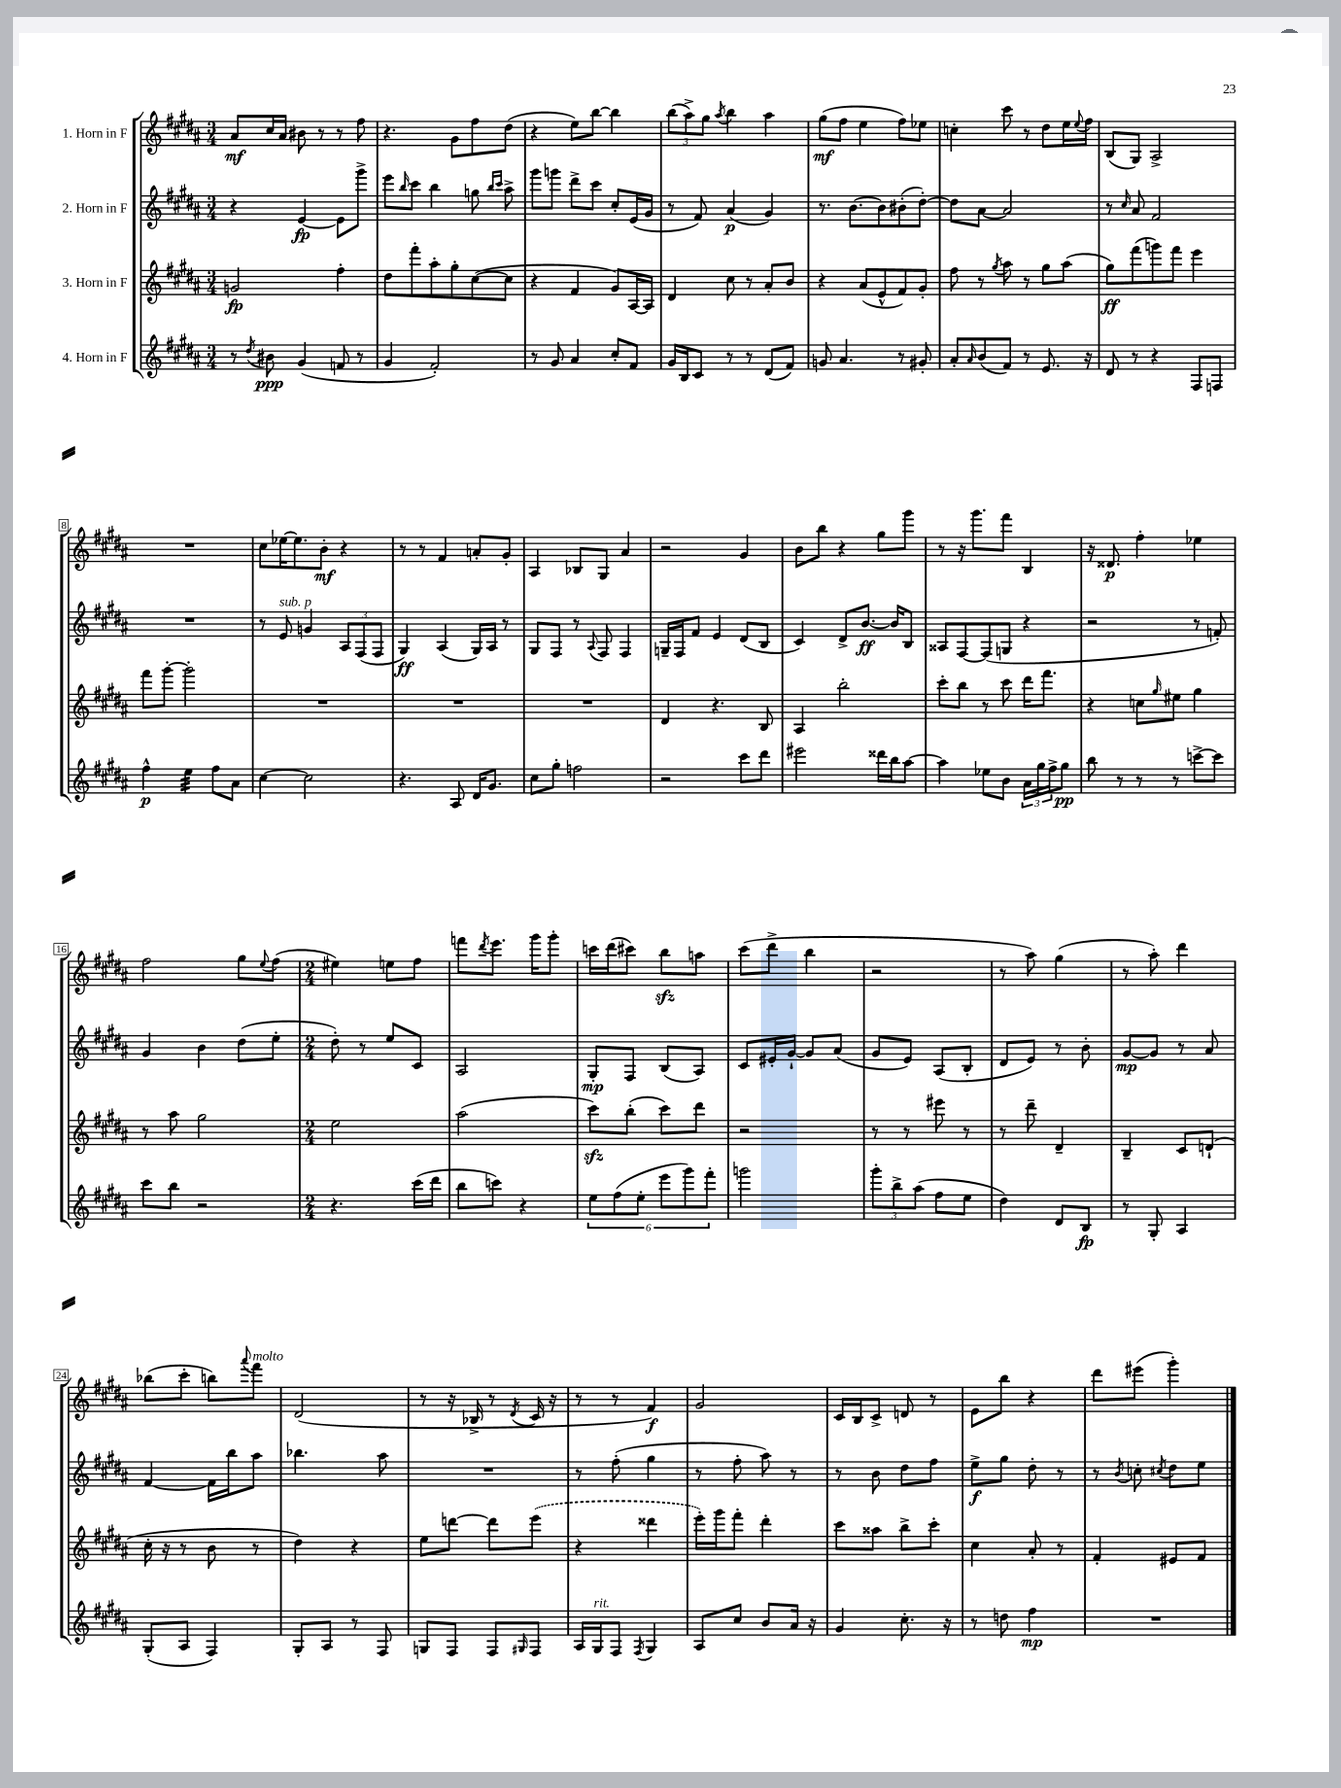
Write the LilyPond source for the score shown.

<<
\new StaffGroup <<
\new Staff = "s0" \with { instrumentName = "1. Horn in F" } {
    \clef treble \key b \major \numericTimeSignature \time 3/4
    ais'8\mf cis''16 ais'16 bis'8 r8 r8 fis''8 |
    r4. gis'8 fis''8 dis''8( |
    r4 e''8) b''8~ b''4 |
    \tuplet 3/2 { b''8( ais''8->) gis''8 } \acciaccatura { ais''8 } b''4 ais''4 |
    gis''8\mf( fis''8 e''4 fis''8) ees''8 |
    c''4-. cis'''8 r8 dis''8 e''16 \appoggiatura { e''8 } fis''16 |
    b8( gis8) ais2-> |
    R2. |
    cis''8 ees''16~ ees''8. b'8-.\mf r4 |
    r8 r8 fis'4 a'8-. gis'8-. |
    ais4 bes8 gis8 ais'4 |
    r2 gis'4 |
    b'8 b''8 r4 gis''8 gis'''8 |
    r8 r16 gis'''8. fis'''8 b4 |
    r16 disis'8.\p fis''4-. ees''4 |
    fis''2 gis''8 \appoggiatura { e''8 } fis''8( |
    \numericTimeSignature \time 2/4 eis''4) e''8 fis''8 |
    f'''8 \acciaccatura { dis'''8 } e'''8. gis'''16 gis'''8-. |
    c'''16 dis'''16( cis'''8) b''8\sfz a''8 |
    cis'''8( dis'''8-> b''4 |
    r2 |
    r8 ais''8) gis''4( |
    r8 ais''8-.) dis'''4 |
    bes''8( cis'''8-. b''8) \appoggiatura { ais'''8 } fis'''8^\markup { \italic "molto" } |
    dis'2( |
    r8 r16 bes16-> r8 \acciaccatura { dis'8 } cis'16 r16 |
    r8 r8 fis'4\f) |
    gis'2 |
    cis'16 b16 cis'8-> d'8 r8 |
    e'8 b''8 r4 |
    dis'''8 eis'''8( gis'''4-.) \bar "|." |
}
\new Staff = "s1" \with { instrumentName = "2. Horn in F" } {
    \clef treble \key b \major \numericTimeSignature \time 3/4
    r4 e'4~\fp e'8 gis'''8-> |
    e'''8 \grace { b''16 } cis'''8 b''4 g''8 \grace { b''16 cis'''16 } ais''8-> |
    gis'''8 g'''8 dis'''8-> cis'''8 cis''8-. e'16( gis'16 |
    r8 fis'8) ais'4\p( gis'4) |
    r8. b'8.~ b'8 bis'8-.( dis''8~-.) |
    dis''8 ais'8~ ais'2 |
    r8 \grace { cis''16 } ais'8 fis'2 |
    R2. |
    r8 e'8^\markup { \italic "sub. p" } g'4 \tuplet 3/2 { ais8 fis8( fis8 } |
    gis4\ff) ais4( gis16) ais16 r8 |
    gis8 fis8 r8 \appoggiatura { ais8 } fis8 fis4 |
    g16-- fis16 fis'8 e'4 dis'8( b8 |
    cis'4) dis'8-> b'8.~\ff b'16 b8 |
    aisis8 fis8~ fis8( g8 r4 |
    r2 r8 f'8-.) |
    gis'4 b'4 dis''8( e''8-. |
    \numericTimeSignature \time 2/4 dis''8-.) r8 e''8 cis'8 |
    ais2 |
    gis8-.\mp fis8 b8( ais8) |
    cis'8 eis'16-. gis'16~-! gis'8 ais'8( |
    gis'8 e'8) ais8( b8-. |
    dis'8 e'8) r8 b'8-. |
    gis'8~\mp gis'8 r8 ais'8 |
    fis'4~ fis'16 b''16 ais''8 |
    bes''4. ais''8 |
    R2 |
    r8 fis''8-.( gis''4 |
    r8 fis''8-. ais''8) r8 |
    r8 b'8 dis''8 fis''8 |
    e''8->\f gis''8 dis''8-. r8 |
    r8 \acciaccatura { b'8 } c''8-. \acciaccatura { cis''8 } dis''8 e''8 \bar "|." |
}
\new Staff = "s2" \with { instrumentName = "3. Horn in F" } {
    \clef treble \key b \major \numericTimeSignature \time 3/4
    g'2\fp fis''4-. |
    dis''8 fis'''8-. ais''8-. gis''8-. cis''8~( cis''8 |
    r4 fis'4 gis'8) ais16~ ais16 |
    dis'4 cis''8 r8 ais'8-. b'8 |
    r4 ais'8( e'8-^ fis'8) gis'8-. |
    fis''8 r8 \acciaccatura { gis''8 } ais''8 r8 gis''8 ais''8( |
    gis''8\ff) fis'''8( g'''8) fis'''8 e'''4 |
    fis'''8 gis'''8~-. gis'''2-. |
    R2. |
    R2. |
    R2. |
    dis'4 r4. b8 |
    ais4 b''2-. |
    cis'''8-. b''8 r8 cis'''8 dis'''16 fis'''8. |
    r4 c''8 \grace { gis''16 } eis''8 gis''4 |
    r8 ais''8 gis''2 |
    \numericTimeSignature \time 2/4 e''2 |
    ais''2( |
    cis'''8\sfz) b''8-.( cis'''8) dis'''8 |
    r2 |
    r8 r8 eis'''8 r8 |
    r8 dis'''8-- dis'4-- |
    b4-- cis'8 d'8-!( |
    cis''16-. r16 r8 b'8 r8 |
    dis''4) r4 |
    e''8 d'''8~ d'''8 \once \slurDashed e'''8( |
    r4 disis'''4 |
    e'''16-.) gis'''16 fis'''8-. dis'''4-. |
    cis'''8 aisis''8 b''8-> cis'''8-. |
    cis''4 ais'8-. r8 |
    fis'4-. eis'8 fis'8 \bar "|." |
}
\new Staff = "s3" \with { instrumentName = "4. Horn in F" } {
    \clef treble \key b \major \numericTimeSignature \time 3/4
    r8 \acciaccatura { dis''8 } bis'8\ppp gis'4( f'8 r8 |
    gis'4 fis'2-.) |
    r8 gis'8 ais'4 cis''8-. fis'8 |
    gis'16 b16 cis'8 r8 r8 dis'8( fis'8) |
    g'8 ais'4. r8 gis'8-. |
    ais'8-. \grace { ais'16 } b'8( fis'8) r8 e'8. r16 |
    dis'8 r8 r4 fis8 f8 |
    fis''4-^\p e''4:32 fis''8 ais'8 |
    cis''4~ cis''2 |
    r4. ais8 dis'16 gis'8. |
    cis''8 gis''8-. f''2 |
    r2 cis'''8 dis'''8 |
    eis'''2 disis'''16 b''16 ais''8~ |
    ais''4 ees''8 b'8 \tuplet 3/2 { ais'16 gis''16 fis''16-> } gis''8\pp |
    b''8 r8 r8 r8 c'''8~-> c'''8 |
    cis'''8 b''8 r2 |
    \numericTimeSignature \time 2/4 r4. cis'''16( dis'''16 |
    b''8 c'''8) r4 |
    \tuplet 6/4 { e''8 fis''8( e''8-. e'''8 gis'''8) fis'''8-. } |
    g'''2 |
    \tuplet 3/2 { gis'''8-. b''8-> ais''8( } fis''8 e''8 |
    dis''4) dis'8 b8\fp |
    r8 gis8-. ais4 |
    gis8-.( ais8 fis4) |
    gis8-. ais8 r8 fis8 |
    g8 fis8 fis8 \grace { gis16 } fis8 |
    ais16 gis16^\markup { \italic "rit." } fis8 \acciaccatura { fis8 } gis4 |
    ais8 cis''8 b'8 ais'16 r16 |
    gis'4 cis''8.-. r16 |
    r8 d''8 fis''4\mp |
    R2 \bar "|." |
}
>>
>>
\layout { \context { \Score \override BarNumber.stencil = #(make-stencil-boxer 0.1 0.3 ly:text-interface::print) } }
